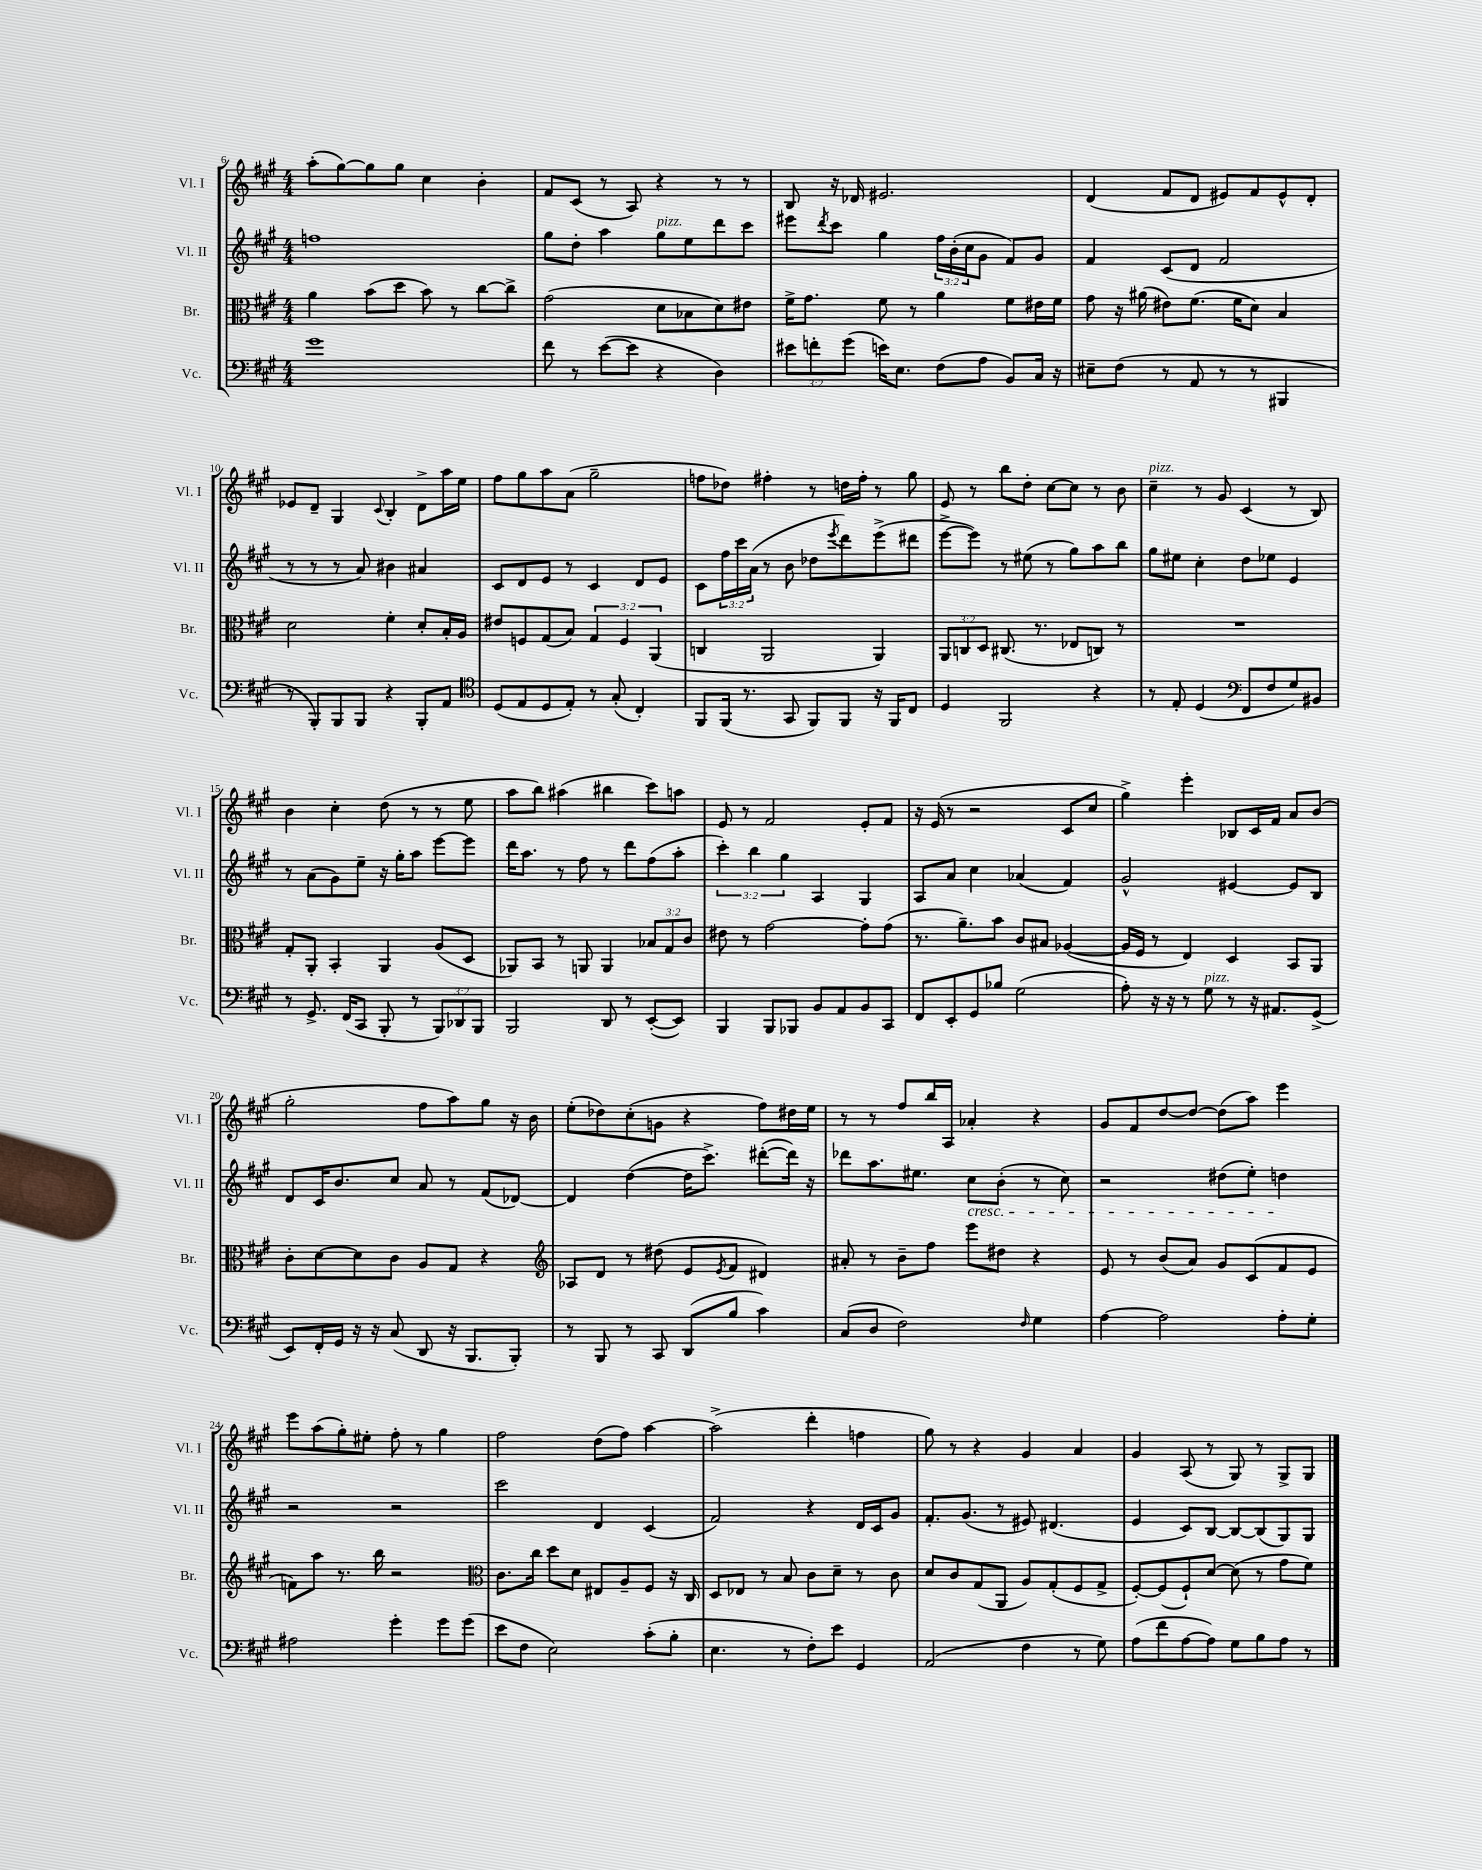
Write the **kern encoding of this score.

**kern	**kern	**kern	**kern
*part4	*part3	*part2	*part1
*staff4	*staff3	*staff2	*staff1
*I"Vc.	*I"Br.	*I"Vl. II	*I"Vl. I
*I'Vc.	*I'Br.	*I'Vl. II	*I'Vl. I
*clefF4	*clefC3	*clefG2	*clefG2
*k[f#c#g#]	*k[f#c#g#]	*k[f#c#g#]	*k[f#c#g#]
*M4/4	*M4/4	*M4/4	*M4/4
=6	=6	=6	=6
1g#	4a\	1ffn	(8aa'\L
.	.	.	[8gg#\)
.	(8b\L	.	8gg#\]
.	8dd\J	.	8gg#\J
.	8b\)	.	4cc#\
.	8r	.	.
.	[8cc#\L	.	4b'\
.	8cc#^\J]	.	.
=7	=7	=7	=7
8f#\	(2g#\	8gg#\L	8f#/L
8r	.	8dd'\J	(8c#/J
([8e\L	.	4aa\	8r
8e\J]	.	.	8A/)
!	!	!LO:TX:a:i:t=pizz.	!
4r	8d\L	8gg#\L	4r
.	8B-X\	8ee\	.
4D\)	8d\)	8ddd\	8r
.	8e#X\J	8ccc#\J	8r
=8	=8	=8	=8
12e#X\L	16f#^\KL	8eee#X\L	8B/
.	8.g#\J	.	.
12fn'\	.	.	.
.	.	8qddd/	.
.	.	8ccc#\J	16r
(12g#\J	.	.	.
.	.	.	16d-X/
16en\KL)	8f#\	4gg#\	2.e#X/
8.E\J	.	.	.
.	8r	.	.
(8F#\L	4a\	24ff#\LL	.
.	.	(24b'\	.
.	.	24cc#\J	.
8A\J	.	8g#\J	.
8BB/L)	8f#\L	8f#/L)	.
16C#/Jk	16e#X\L	8g#/J	.
16r	16f#\JJ	.	.
=9	=9	=9	=9
8E#X~\L	8g#\	4f#/	(4d/
(8F#\J	16r	.	.
.	(16a#X\	.	.
8r	8e#X\L)	(8c#/L	8f#/L
8AA/	(8.f#\J	8d/J	8d/J
8r	.	2f#/	8e#X/L)
.	16f#\KL	.	.
8r	8d\J)	.	8f#/
4BBB#X/	4B/	.	8e#^^/
.	.	.	8d'/J
!!LO:LB:g=z
=10	=10	=10	=10
8r	2d\	8r	8e-X/L
8BBB'/L)	.	8r	8d~/J
8BBB/	.	8r	4G#/
8BBB/J	.	8a/)	.
.	.	.	8qqc#/
4r	4f#'\	4b#X\	4B'/
8BBB'/L	8d'/L	4a#X/	8d^\L
8AA/J	16B'/L	.	16aa\L
.	16A/JJ	.	16ee\JJ
=11	=11	=11	=11
*clefC4	*	*	*
(8D/L	8e#X/L	8c#/L	8ff#\L
8E/	8Fn/	8d/	8gg#\
8D/	(8G#/	8e/J	8aa\
8E'/J)	8B/J)	8r	(8a\J
8r	6G#/	4c#/	2gg#~\
(8G#'/	.	.	.
.	6F/	.	.
4C#'/)	.	8d/L	.
.	(6AA/	.	.
.	.	8e/J	.
=12	=12	=12	=12
8FF#/L	4Cn/	8c#\L	8ffn\L
(16FF#/Jk	.	24ff#\L	8dd-X\J)
.	.	24ccc#\	.
8.r	.	.	.
.	.	(24a\JJ	.
.	2AA/	8r	4ff#X'\
8GG#/	.	8b\	.
8FF#/L)	.	8dd-X\L	8r
.	.	8qeee/	.
8FF#/J	.	8ddd\)	16ddn\LL
.	.	.	16ff#'\JJ
16r	4AA/)	(8eee^\	8r
16FF#/KL	.	.	.
8C#/J	.	8ddd#X\J	8gg#\
=13	=13	=13	=13
4D/	12AA/L	[8eee^\L	8e/
.	12Cn/	.	.
.	.	8eee\J])	8r
.	12D/J	.	.
2FF#/	(8.C#X/	8r	8bb\L
.	.	(8ee#X\	8dd'\J
.	8.r	.	.
.	.	8r	[8cc#\L
.	8E-X/L	8gg#\L)	8cc#\J]
4r	8Cn/J)	8aa\	8r
.	8r	8bb\J	8b\
=14	=14	=14	=14
!	!	!	!LO:TX:a:i:t=pizz.
8r	1r	8gg#\L	4cc#~\
8E'/	.	8ee#X\J	.
(4D/	.	4cc#'\	8r
.	.	.	8g#/
*clefF4	*	*	*
8FF#/L	.	8dd\L	(4c#/
8F#/	.	8ee-X\J	.
8G#/)	.	4e/	8r
8BB#X/J	.	.	8B/)
!!LO:LB:g=z
=15	=15	=15	=15
8r	8G#'/L	8r	4b\
8.GG#^/	8AA'/J	(8a\L	.
.	4BB'/	8g#\)	4cc#'\
(16FF#/KL	.	.	.
8CC#/J	.	8ee~\J	.
8BBB'/	4AA/	16r	(8dd\
.	.	16gg#'\KL	.
8r	.	8aa\J	8r
12BBB/L)	(8A/L	[8eee\L	8r
12DD-X/	.	.	.
.	8D/J	8eee\J]	8ee\
12BBB/J	.	.	.
=16	=16	=16	=16
2BBB/	8AA-X/L)	16ddd\KL	8aa\L
.	.	8.aa\J	.
.	8BB/J	.	8bb\J)
.	8r	8r	(4aa#X\
.	8AAn/	8ff#\	.
8DD/	4AA/	8r	4bb#X\
8r	.	8ddd\L	.
([8EE'/L	12B-X/L	(8ff#\	8ccc#\L)
.	12G#/	.	.
8EE/J])	.	8aa'\J	8aan\J
.	12c#/J	.	.
=17	=17	=17	=17
4BBB/	8e#X\	6ccc#'\)	8e/
.	8r	.	8r
.	.	6bb\	.
8BBB/L	[2g#\	.	2f#/
.	.	6gg#\	.
8BBB-X/J	.	.	.
8BB/L	.	4A/	.
8AA/	.	.	.
8BB/	8g#'\L]	4G#/	8e'/L
8CC#/J	(8g#\J	.	8f#/J
=18	=18	=18	=18
8FF#/L	8.r	8A/L	16r
.	.	.	(16e/
8EE'/	.	8a/J	8r
.	8.a~\L)	.	.
8GG#/	.	4cc#\	2r
8B-X/J	8b\J	.	.
(2G#\	8c#/L	(4a-X/	.
.	8B#X/J	.	.
.	([4A-X/	4f#/)	8c#/L
.	.	.	8cc#/J
=19	=19	=19	=19
8A'\)	16A-/LL]	2g#^^/	4gg#^\)
.	16F#/JJ	.	.
16r	8r	.	.
16r	.	.	.
8r	4E/)	.	4eee'\
!LO:TX:a:i:t=pizz.	!	!	!
8G#\	.	.	.
8r	4D/	[4e#X/	8B-X/L
16r	.	.	16c#/L
8.AA#X/L	.	.	16f#/JJ
.	8BB/L	8e#/L]	8a/L
(8GG#^/J	8AA/J	8B/J	(8b/J
!!LO:LB:g=z
=20	=20	=20	=20
8EE/L)	8c#'\L	8d/L	2gg#'\
16FF#'/L	[8d\	16c#/K	.
16GG#/JJ	.	8.b/	.
16r	8d\]	.	.
16r	.	.	.
(8C#/	8c#\J	8cc#/J	.
8DD/	8A/L	8a/	8ff#\L
16r	8G#/J	8r	8aa\)
8.BBB/L	.	.	.
.	4r	(8f#/L	8gg#\J
8BBB'/J)	.	[8d-X/J)	16r
.	.	.	16b\
=21	=21	=21	=21
*	*clefG2	*	*
8r	8A-X/L	4d-/]	(8ee'\L
8BBB/	8d/J	.	8dd-X\)
8r	8r	([4dd\	(8cc#'\
8CC#/	(8dd#X\	.	8gn\J
(8DD/L	8e/L	16dd\KL]	4r
.	.	8.ccc#^\J)	.
.	8qe/	.	.
8B/J	8f#/J	.	.
4c#\)	4d#X/)	([8ddd#X'\L	8ff#\L)
.	.	16ddd#\Jk])	16dd#X\L
.	.	16r	16ee\JJ
=22	=22	=22	=22
(8C#/L	8a#X'/	8ddd-X\L	8r
8D/J	8r	8.aa\	8r
2F#\)	8b~\L	.	8ff#/L
.	.	8.ee#X\J	.
.	8ff#\J	.	16bb/L
.	.	.	16A/JJ
!	!	!LO:TX:b:i:t=cresc.	!
.	8eee\L	8cc#\L	4a-X'/
.	8dd#X\J	(8b'\J	.
16qqF#/	.	.	.
4G#\	4r	8r	4r
.	.	8cc#\)	.
=23	=23	=23	=23
[4A\	8e/	2r	8g#/L
.	8r	.	8f#/
2A\]	(8b/L	.	[8dd/
.	8a/J)	.	8dd/J_
.	8g#/L	(8dd#X\L	(8dd\L]
.	(8c#/	8ee'\J)	8aa\J)
8A'\L	8f#/	4ddn\	4eee\
8G#'\J	8e/J	.	.
!!LO:LB:g=z
=24	=24	=24	=24
2A#X\	8fn\L)	2r	8eee\L
.	8aa\J	.	(8aa\
.	8.r	.	8gg#'\)
.	.	.	8ee#X'\J
.	16bb\	.	.
4g#'\	2r	2r	8ff#'\
.	.	.	8r
8g#\L	.	.	4gg#\
(8g#\J	.	.	.
=25	=25	=25	=25
*	*clefC3	*	*
8e\L	8.c#\L	2ccc#\	2ff#\
8F#\J	.	.	.
.	16cc#\Jk	.	.
2E\)	8dd\L	.	.
.	8d\J	.	.
.	8E#X/L	4d/	(8dd\L
.	8A~/	.	8ff#\J)
(8c#'\L	8F#/J	(4c#/	[4aa\
8B'\J	16r	.	.
.	16C#/	.	.
=26	=26	=26	=26
4.E\	8D/L	2f#/)	(2aa^\]
.	8E-X/J	.	.
.	8r	.	.
8r	8B/	.	.
8F#'\L)	8c#\L	4r	4ddd'\
8e\J	8d~\J	.	.
4GG#/	8r	16d/LL	4ffn\
.	.	16c#/J	.
.	8c#\	8g#/J	.
=27	=27	=27	=27
(2AA/	8d/L	8.f#'/L	8gg#\)
.	8c#/	.	8r
.	.	(8.g#/J	.
.	(8G#/	.	4r
.	8AA/J	8r	.
4F#\	8A/L)	8e#X/)	4g#/
.	(8G#'/	(4.d#X/	.
8r	8F#/	.	4a/
8G#\)	8G#^/J	.	.
=28	=28	=28	=28
(8A\L	[8F#'/L)	4e/	4g#/
8f#\	(8F#/]	.	.
[8A\	8F#`/)	8c#/L)	(8A/
8A\J])	[8d/J	[8B/J	8r
8G#\L	(8d\]	8B/L_	8G#/)
8B\	8r	(8B/]	8r
8A\J	8g#\L	8G#/)	8G#^/L
8r	8f#\J)	8G#/J	8G#/J
==	==	==	==
*-	*-	*-	*-
